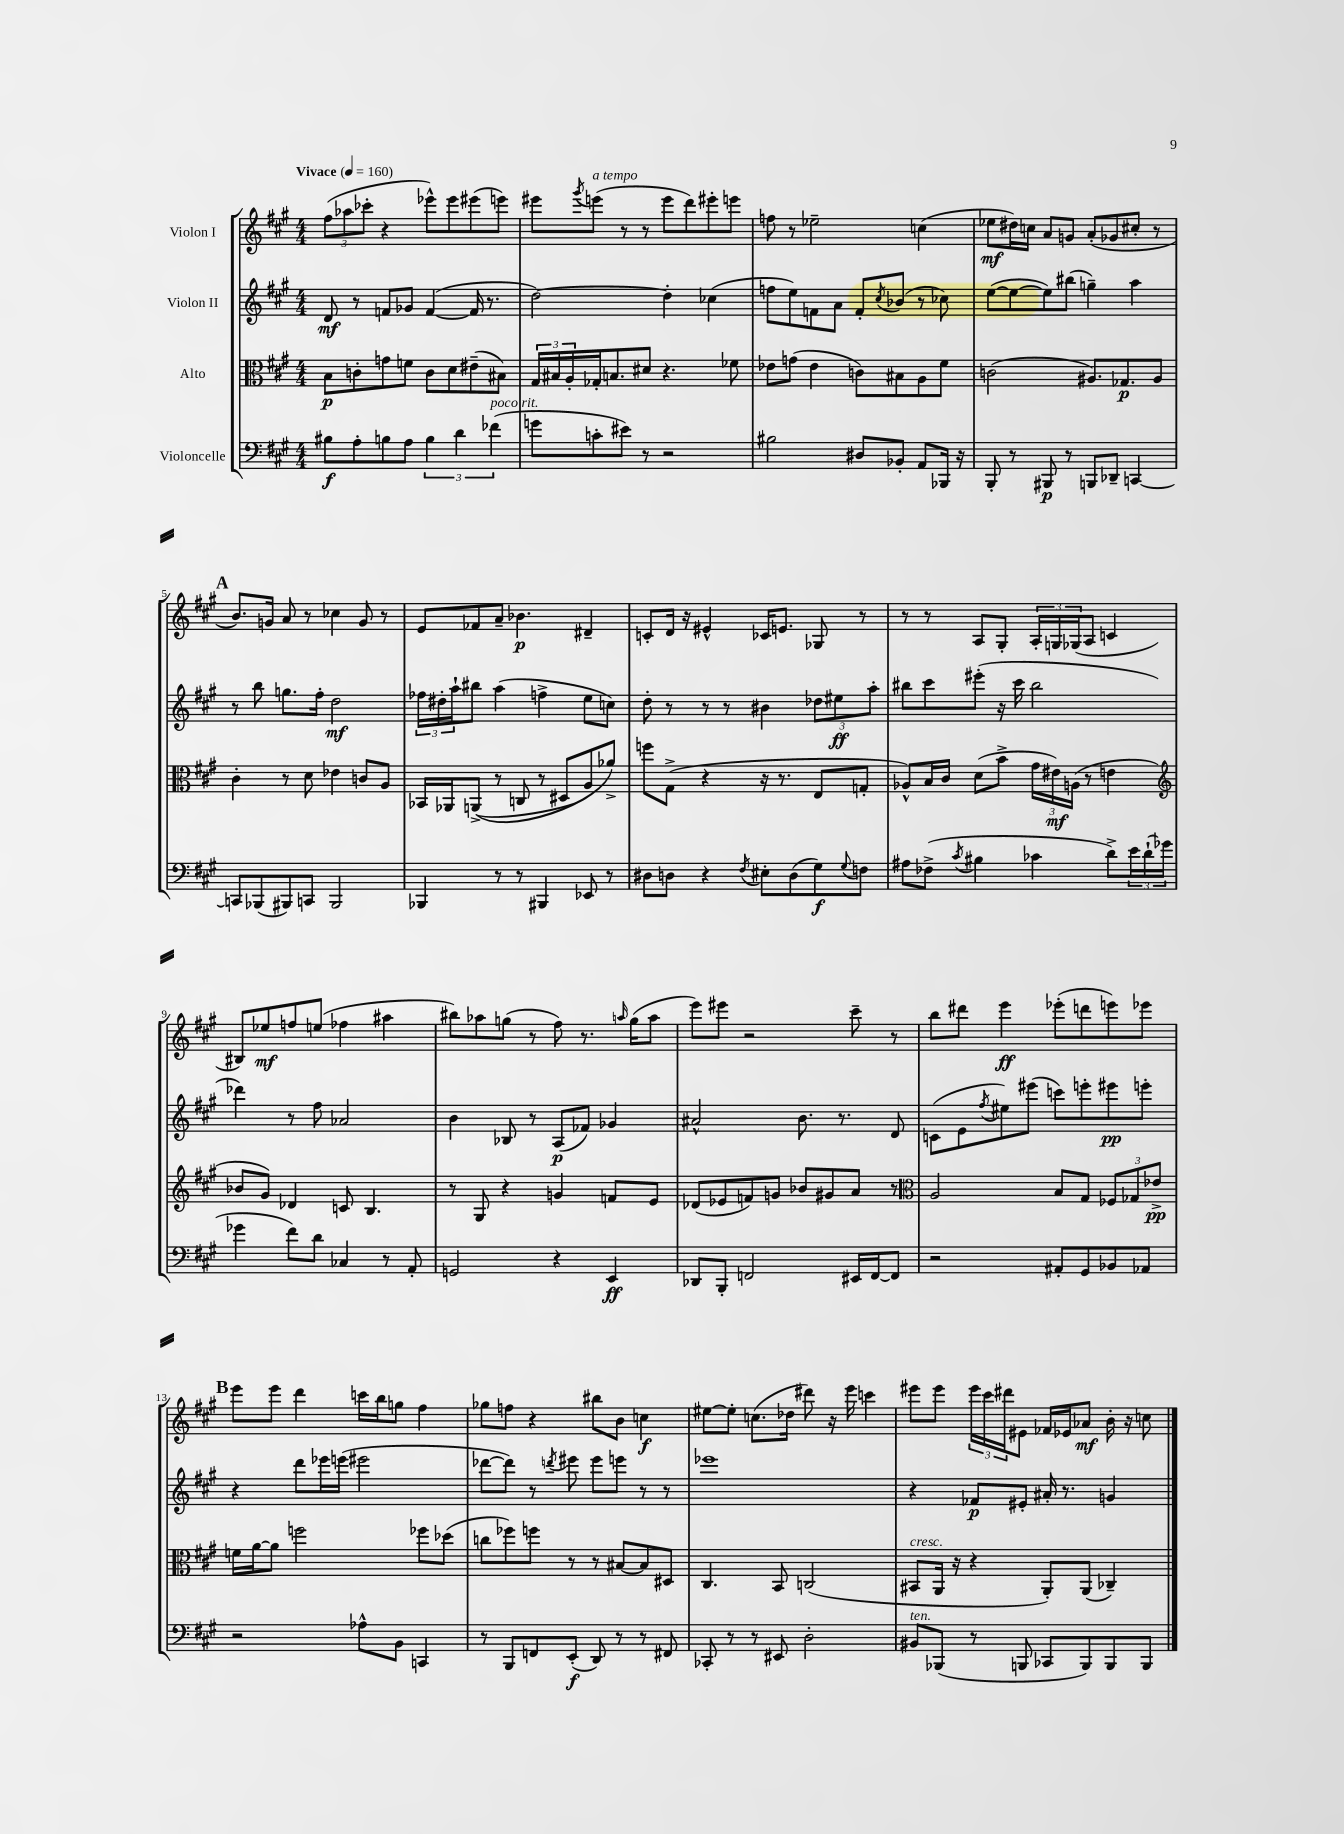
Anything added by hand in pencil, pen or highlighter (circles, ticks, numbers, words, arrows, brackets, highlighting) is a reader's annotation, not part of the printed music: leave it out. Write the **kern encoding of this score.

**kern	**kern	**kern	**kern
*staff4	*staff3	*staff2	*staff1
*clefF4	*clefC3	*clefG2	*clefG2
*k[f#c#g#]	*k[f#c#g#]	*k[f#c#g#]	*k[f#c#g#]
*M4/4	*M4/4	*M4/4	*M4/4
*MM160	*MM160	*MM160	*MM160
8B#	8B	8d	(12ff#
.	.	.	12aa-
8A'	8c'	8r	.
.	.	.	12ccc-'
8B	8g	8f	4r
8A	8f	8g-	.
6B	8c	([4f	8eee-^^)
.	8d	.	8eee-
6d	.	.	.
.	(8e#~	16f]	(8eee#
.	.	8.r	.
(6f-	.	.	.
.	8B#)	.	8eee)
=	=	=	=
8g	24G#	[2dd)	8eee#
.	24B#	.	.
.	24A'	.	.
.	.	.	8qggg#
8c'	16G-'	.	(8eee
.	8.B	.	.
8e#)	.	.	8r
8r	8d#	.	8r
2r	4.r	4dd']	8eee
.	.	.	8ddd)
.	.	(4cc-	8eee#'
.	8f-	.	8eee
=	=	=	=
2B#	8e-	8ff	8ff
.	(8g	8ee)	8r
.	4e-	8f	2ee-~
.	.	8a	.
8D#	8c)	8f'	.
.	.	8qcc#	.
8BB-'	8B#	(8b-	.
8AA	8A	8r	(4cc
16BBB-	8f#	8cc-)	.
16r	.	.	.
=	=	=	=
8BBB'	(2c	([8ee	8ee-
8r	.	8ee_	16dd#)
.	.	.	16cc
8BBB#	.	8ee])	8a
8r	.	(8bb#	8g
8BBB	8.A#)	4gg~)	(8a'
8DD-~	.	.	8g-
.	8.G-	.	.
[4CC	.	4aa	8cc#'
.	8A#	.	8r
=	=	=	=
8CC]	4c#'	8r	8.b)
(8BBB-	.	8bb	.
.	.	.	16g
8BBB#)	8r	8.gg	8a
8CC	8d	.	8r
.	.	16ff#'	.
2BBB#	4e-	2dd	4cc-
.	8c	.	8g
.	8A	.	8r
=	=	=	=
4BBB-	16BB-	24ff-	8e
.	.	24dd#'	.
.	16AA-	.	.
.	.	24aa`	.
.	&((8AA^	8bb#	8f-
8r	8r	(4aa	8a~
8r	8C	.	4.b-
4BBB#	8r	4ff^	.
.	8D#	.	.
8EE-	8A)	8ee	4d#~
8r	8a-^&)	8cc)	.
=	=	=	=
8D#	8ff	8dd'	8c'
8D	(8G#^	8r	16d
.	.	.	16r
4r	4r	8r	4e#^^
.	.	8r	.
8qF#	.	.	.
8E#'	16r	4b#	16c-
.	8.r	.	8.e
(8D	.	.	.
8G#)	8E	12dd-	8G-
.	.	12ee#	.
8qqG#	.	.	.
8F	8G'	.	8r
.	.	12aa'	.
=	=	=	=
8A#	8A-^^)	8bb#	8r
(8F-^	16B	8ccc#	8r
.	16c#	.	.
8qc#	.	.	.
4B#	(8d	(8eee#'	8A
.	8b^	16r	8G#'
.	.	16ccc#	.
4c-	24g#	2bb#	24A'
.	24e#)	.	24G
.	(24A	.	(24G-
.	8r	.	8A
8d^)	4e	.	4c
24e	.	.	.
(24d`	.	.	.
24g-	.	.	.
=	=	=	=
*	*clefG2	*	*
4g-	8b-	4ddd-)	8B#)
.	8g#)	.	8ee-
8f#)	4d-	8r	8ff
8d	.	8ff#	(8ee
4C-	8c	2a-	4ff-
.	4.B	.	.
8r	.	.	4aa#
8AA'	.	.	.
=	=	=	=
2GG	8r	4b	8bb#)
.	8G#	.	8aa-
.	4r	8B-	(8gg
.	.	8r	8r
4r	4g	(8A	8ff#)
.	.	8f-)	8.r
4EE	8f	4g-	.
.	.	.	16qqaa
.	.	.	(16gg
.	8e	.	8aa
=	=	=	=
8DD-	(8d-	2a#^^	8eee)
8BBB'	8e-	.	8eee#
2FF	8f)	.	2r
.	8g	.	.
.	8b-	8.b	.
.	8g#	.	.
.	.	8.r	.
16EE#	8a	.	8ccc#~
[16FF	.	.	.
8FF]	8r	8d	8r
=	=	=	=
*	*clefC3	*	*
2r	2A	(8c	8bb
.	.	8e	8ddd#
.	.	8qff#	.
.	.	8ee#)	4eee
.	.	(8eee#	.
8AA#'	8B	8ccc)	(8eee-'
8GG#	8G#	8eee'	8ddd
8BB-	12F-	8eee#	8eee)
.	12G-	.	.
8AA-	.	8eee'	8eee-
.	12e-^	.	.
=	=	=	=
2r	16f	4r	8eee
.	[16a	.	.
.	8a]	.	8eee
.	2ff	8ddd	4ddd
.	.	16eee-	.
.	.	(16eee	.
8A-^^	.	2eee#	16ccc
.	.	.	16bb
8BB	.	.	8gg
4CC	8ff-	.	4ff#
.	(8dd-	.	.
=	=	=	=
8r	8cc	[8ddd-	8gg-
8BBB	8ff-)	8ddd-])	8ff
8FF	8ff	8r	4r
.	.	8qddd	.
(8EE'	8r	8eee#	.
8DD)	8r	8eee#	8bb#
8r	[8B#	8eee	8b
8r	8B#]	8r	4cc
8FF#	8D#	8r	.
=	=	=	=
8CC-'	4.C#	1eee-	[8ee#
8r	.	.	8ee#']
8r	.	.	(8.cc
8EE#	8BB	.	.
.	.	.	16dd-
2D'	(2C	.	8ddd#)
.	.	.	16r
.	.	.	16eee
.	.	.	4ccc
=	=	=	=
8BB#	8BB#	4r	8eee#
(8BBB-	16AA	.	8eee#
.	16r	.	.
8r	4r	8f-	24eee#
.	.	.	24ccc#
.	.	.	24ddd#
8BBB	.	8e#'	8e#
8CC-	8AA')	16a#'	16f-
.	.	8.r	16e-
8BBB)	(8AA	.	8a-
8BBB	4C-~)	4g	16b'
.	.	.	16r
8BBB	.	.	8cc
==	==	==	==
*-	*-	*-	*-
